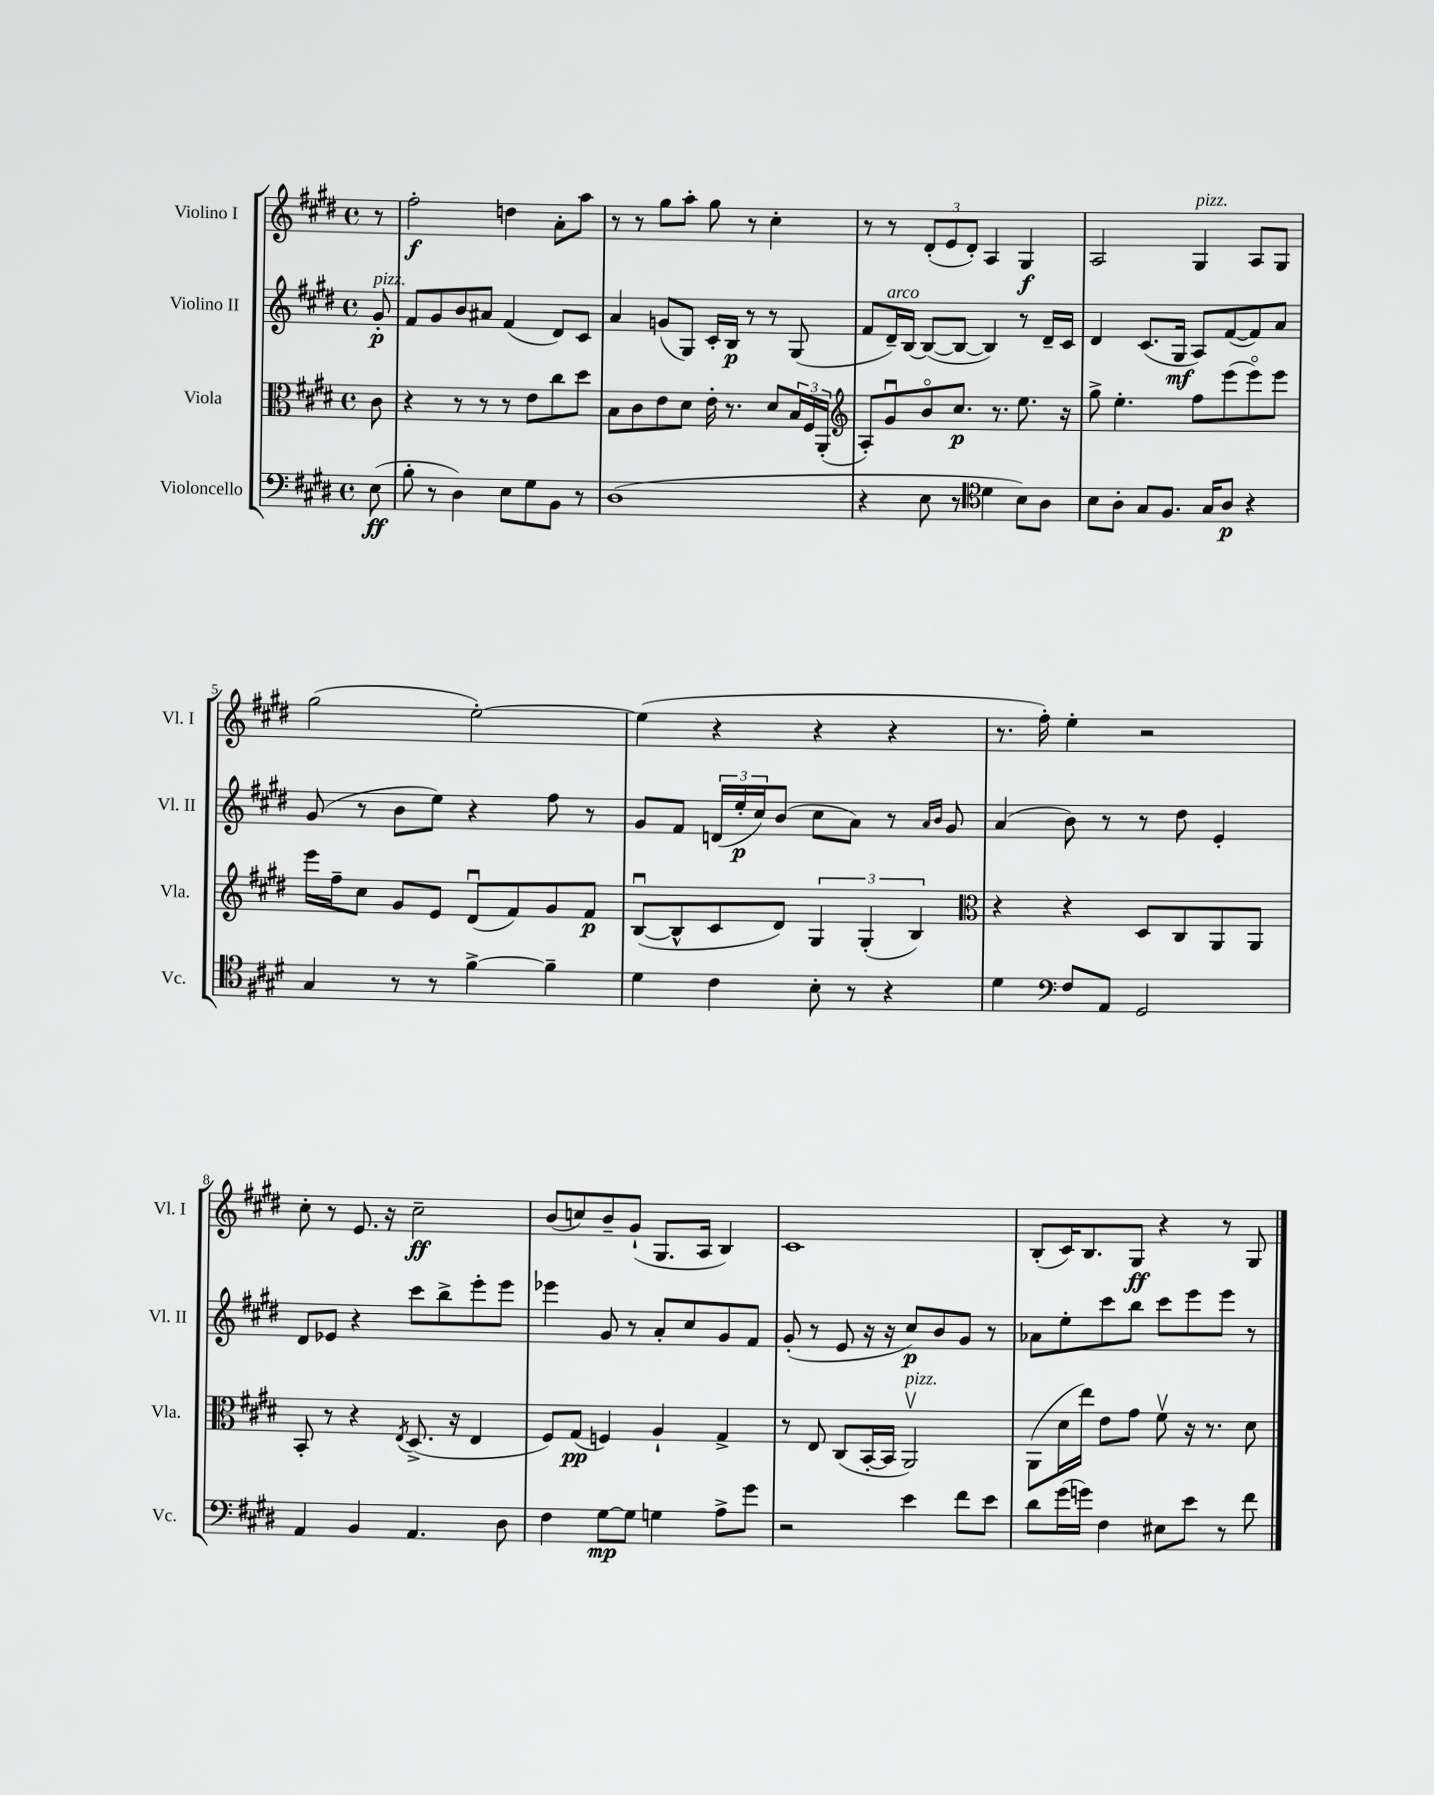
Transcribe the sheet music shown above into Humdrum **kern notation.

**kern	**kern	**kern	**kern
*staff4	*staff3	*staff2	*staff1
*clefF4	*clefC3	*clefG2	*clefG2
*k[f#c#g#d#]	*k[f#c#g#d#]	*k[f#c#g#d#]	*k[f#c#g#d#]
*M4/4	*M4/4	*M4/4	*M4/4
*met(c)	*met(c)	*met(c)	*met(c)
(8E	8c#	8g#'	8r
=	=	=	=
8B'	4r	8f#	2ff#'
8r	.	8g#	.
4D#)	8r	8b	.
.	8r	8a#	.
8E	8r	(4f#	4dd
8G#	8e	.	.
8BB	8cc#	8d#)	8a'
8r	8dd#	8c#	8aa
=	=	=	=
(1D#	8B	4a	8r
.	8c#	.	8r
.	8e	(8g	8gg#
.	8d#	8G#)	8aa'
.	16e'	16c#'	8gg#
.	8.r	16B	.
.	.	8r	8r
.	8d#	8r	4cc#'
.	24B	(8G#	.
.	24F#	.	.
.	(24AA'	.	.
=	=	=	=
*	*clefG2	*	*
4r	8A')	8f#	8r
.	8g#u	16d#~)	8r
.	.	[16B	.
8E	8bo	(8B_	(12d#'
.	.	.	12e
8r	8.cc#	8B_	.
.	.	.	12d#')
*clefC4	*	*	*
4d#	.	4B])	4A
.	8.r	.	.
8B)	8.ee	8r	4G#
8A	.	16d#~	.
.	16r	16c#	.
=	=	=	=
8B	8gg#^	4d#	2A
8A'	4.ee'	.	.
8G#	.	(8.c#	.
8.F#	.	.	.
.	.	16G#	.
.	8ff#	8A)	4G#
16G#	.	.	.
8A	(8eee	([8f#	.
4r	8eeeo)	8f#])	8A
.	8eee	8a	8G#
=	=	=	=
4G#	16eee	(8g#	(2gg#
.	16ff#~	.	.
.	8cc#	8r	.
8r	8g#	8b	.
8r	8e	8ee)	.
[4f#^	(8d#u	4r	[2ee')
.	8f#)	.	.
4f#~]	8g#	8ff#	.
.	8f#	8r	.
=	=	=	=
4d#	([8Bu	8g#	(4ee]
.	8B^^]	8f#	.
4c#	8c#	(24d	4r
.	.	24ee'	.
.	.	24cc#)	.
.	8d#)	(8b	.
8B'	6G#	8cc#	4r
8r	.	8a)	.
.	(6G#'	.	.
4r	.	8r	4r
.	6B)	.	.
.	.	16qqa	.
.	.	16qqb	.
.	.	8g#	.
=	=	=	=
*	*clefC3	*	*
4d#	4r	(4a	8.r
.	.	.	16ff#')
*clefF4	*	*	*
8F#	4r	8b)	4ee'
8AA	.	8r	.
2GG#	8D#	8r	2r
.	8C#	8dd#	.
.	8AA	4e'	.
.	8AA	.	.
=	=	=	=
4AA	8BB'	8d#	8cc#'
.	8r	8e-	8r
4BB	4r	4r	8.e
.	.	.	16r
.	8qE	.	.
4.AA	(8.D#^	8ccc#	2cc#~
.	.	8bb^	.
.	16r	.	.
.	4E	8eee'	.
8D#	.	8eee	.
=	=	=	=
4F#	8F#)	4eee-	(8b
.	(8G#	.	8cc)
[8G#	4F)	8g#	8b~
8G#]	.	8r	(8g#`
4G	4A`	8a'	8.G#
.	.	8cc#	.
.	.	.	16A
8A^	4G#^	8g#	4B)
8g#	.	8f#	.
=	=	=	=
2r	8r	(8g#'	1c#
.	8E	8r	.
.	(8C#	8e	.
.	[16BB'	16r	.
.	16BB]	16r	.
4e	2AAv)	8cc#)	.
.	.	8b	.
8f#	.	8g#	.
8e	.	8r	.
=	=	=	=
8d#	(8AA	8a-	(8B'
(16g#	16d#	8ee'	16c#)
16g)	16ee)	.	8.B
4F#	8e	8ccc#	.
.	8g#	8bb	8G#
8E#	8f#v	8ccc#	4r
8e	16r	8eee	.
.	8.r	.	.
8r	.	8eee	8r
8f#	8d#	8r	8G#
==	==	==	==
*-	*-	*-	*-
